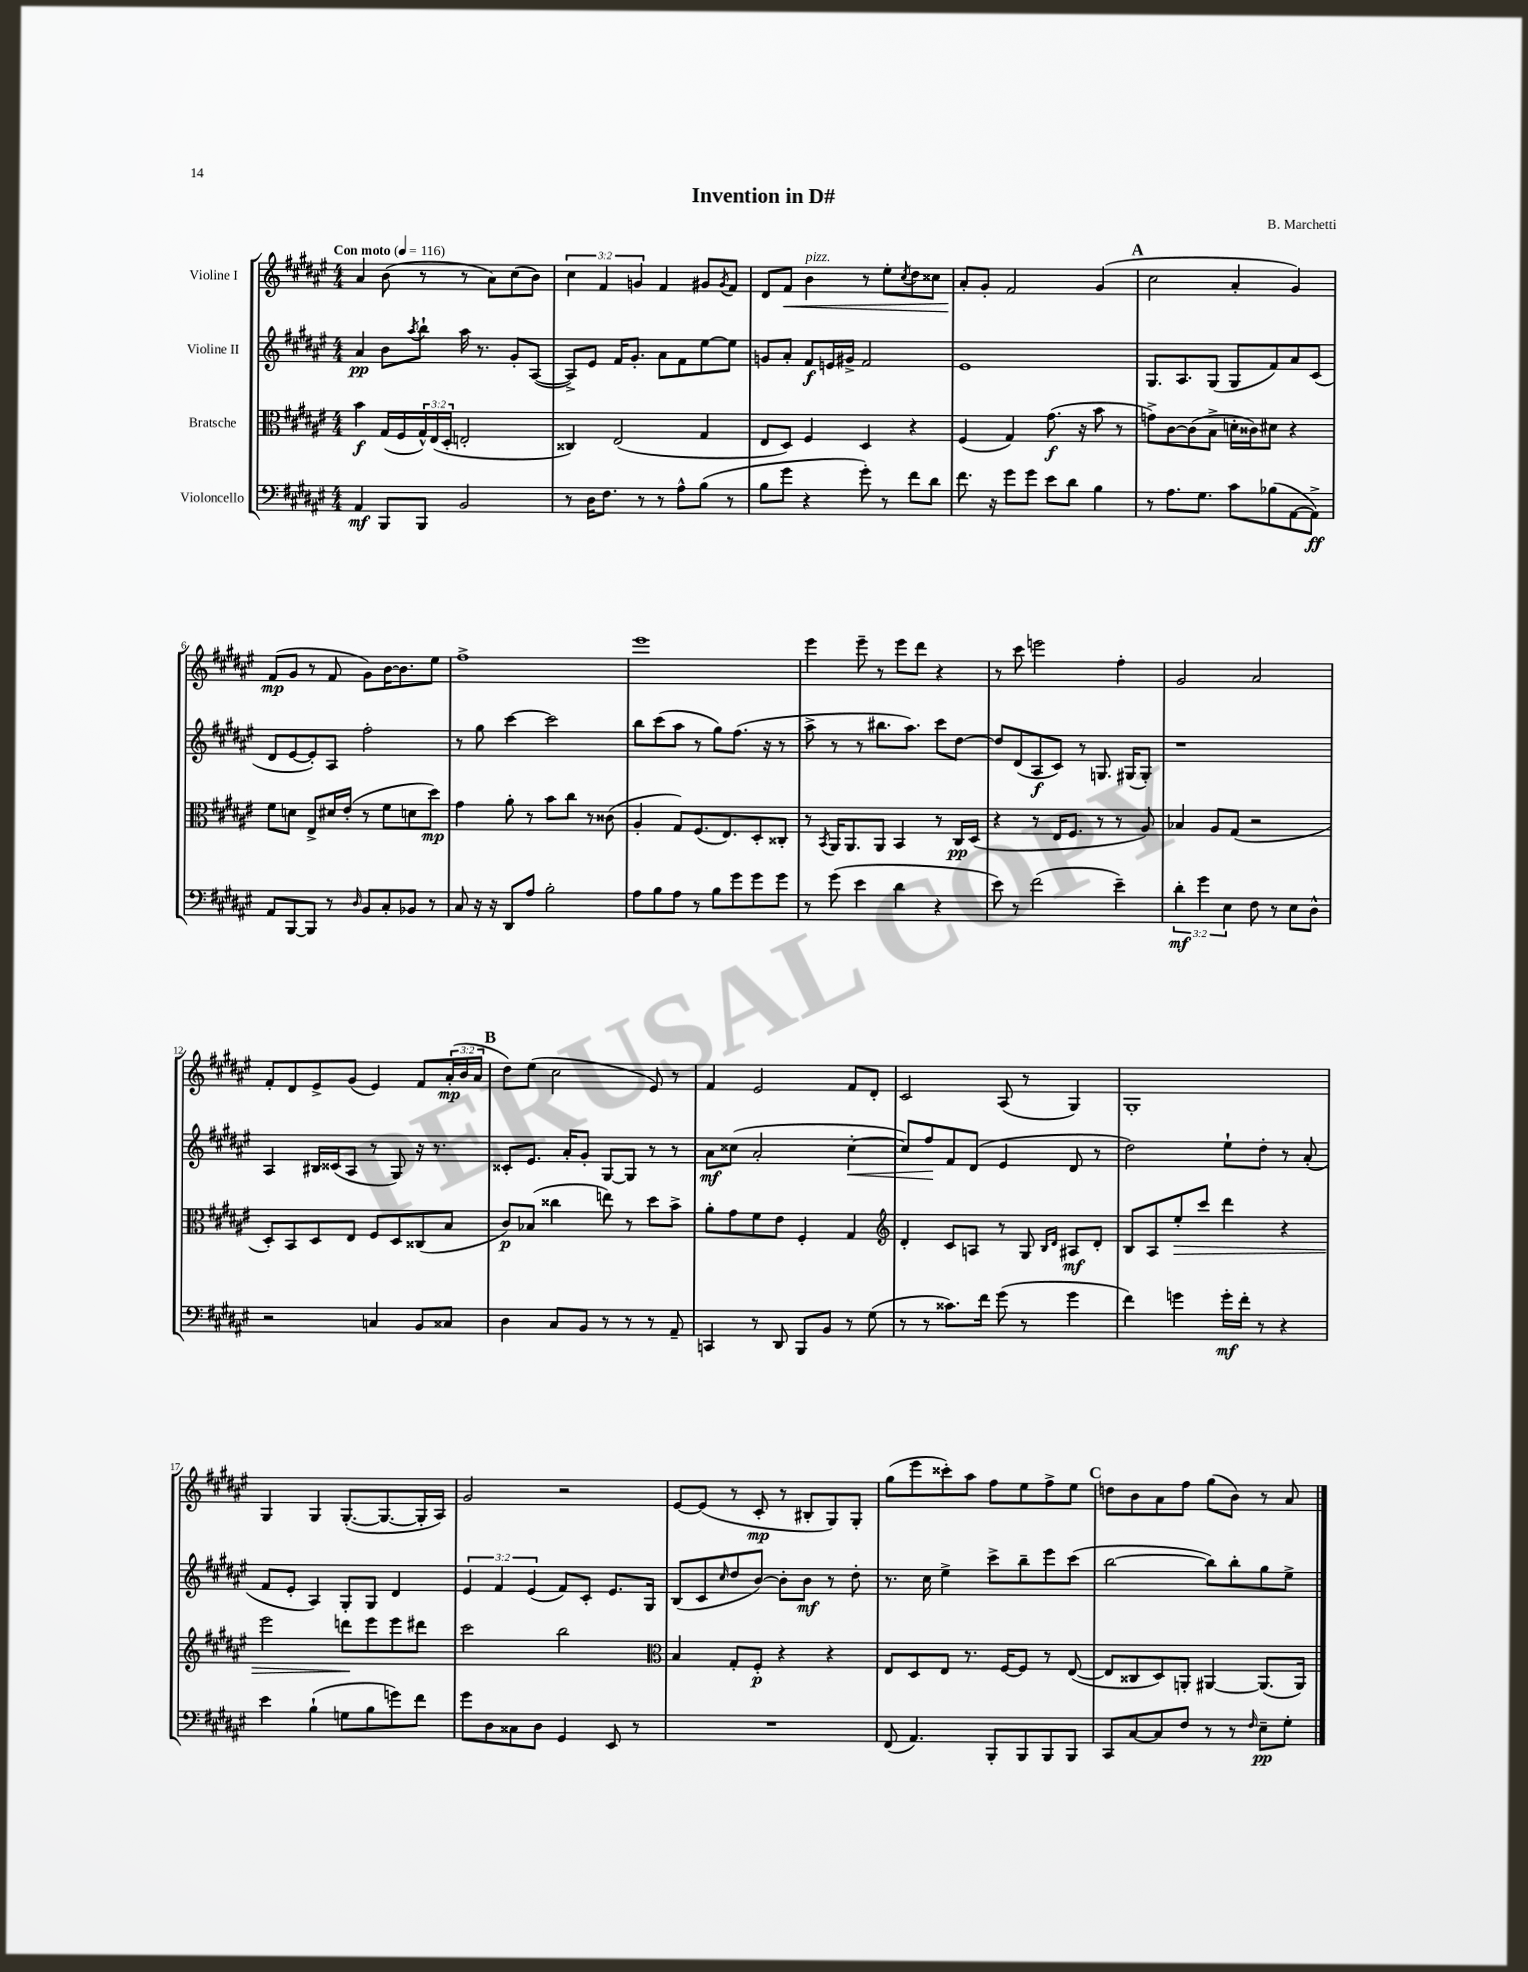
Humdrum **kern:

**kern	**kern	**kern	**kern
*staff4	*staff3	*staff2	*staff1
*clefF4	*clefC3	*clefG2	*clefG2
*k[f#c#g#d#a#e#]	*k[f#c#g#d#a#e#]	*k[f#c#g#d#a#e#]	*k[f#c#g#d#a#e#]
*M4/4	*M4/4	*M4/4	*M4/4
*MM116	*MM116	*MM116	*MM116
4AA#	4b	4a#	4a#
8BBB	(16G#	8b	(8b
.	16F#	.	.
.	.	8qaa#	.
8BBB	24G#^^)	8bb`	8r
.	(24E#	.	.
.	24D#'	.	.
2BB	2E'	16aa#	8r
.	.	8.r	.
.	.	.	8a#)
.	.	8g#'	(8cc#
.	.	([8A#	8b)
=	=	=	=
8r	4C##)	8A#^])	6cc#
16D#	.	8e#	.
.	.	.	6f#
8.F#	.	.	.
.	(2E#	16f#	.
.	.	8.g#'	.
.	.	.	6g
8r	.	.	.
8r	.	8a#	4f#
8A#^^	.	8f#	.
(8B	4G#	[8ee#	8g#
.	.	.	8qg#
8r	.	8ee#]	8f#
=	=	=	=
8B	8E#	8g	8d#
8g#	8D#)	8a#'	8f#
4r	4F#	8f#	4b
.	.	16e	.
.	.	16g#^	.
8g#')	4D#	2f#	8r
8r	.	.	8ee#'
.	.	.	8qcc#
8f#	4r	.	8dd#
8d#	.	.	8cc##
=	=	=	=
8.f#	(4F#	1e#	8a#'
.	.	.	8g#'
16r	.	.	.
8g#	4G#)	.	2f#
8g#	.	.	.
8e#	(8.g#	.	.
8d#	.	.	.
.	16r	.	.
4B	8b	.	(4g#
.	8r	.	.
=	=	=	=
8r	8g^)	8.G#	2cc#
8.A#	[8c#	.	.
.	.	8.A#	.
.	(8c#]	.	.
8.G#	.	.	.
.	8B^	(8G#	.
8c#	16d'	8G#	4a#'
.	16c##)	.	.
(8B-	8d#	8f#)	.
[8AA#	4r	8a#	4g#)
8AA#^])	.	(8c#	.
=	=	=	=
8AA#	8f#	8d#	(8f#
[8BBB	8d	[8e#	8g#
8BBB]	8E#^	8e#'])	8r
8r	16d#	8A#	8f#
.	(16e#'	.	.
16qqD#	.	.	.
8BB	8r	2ff#'	8g#)
8C#'	8f#	.	[16b
.	.	.	8.b]
8BB-	8d	.	.
8r	8dd#)	.	8ee#
=	=	=	=
8C#	4g#	8r	1ff#^
16r	.	8gg#	.
16r	.	.	.
8DD#	8a#'	[4ccc#	.
8A#	8r	.	.
2B'	8b	2ccc#]	.
.	8cc#	.	.
.	8r	.	.
.	(8c##	.	.
=	=	=	=
8A#	4A#'	8bb	1eee#
8B	.	(8ccc#	.
8A#	8G#)	8aa#	.
8r	(8.F#	8r	.
8B	.	8gg#)	.
.	8.E#)	.	.
8g#	.	(8.ff#	.
8g#	8D#'	.	.
.	.	16r	.
8g#	8C##'	8r	.
=	=	=	=
8r	8r	8aa#^	4eee#
.	8qBB	.	.
(8g#	16AA#	8r	.
.	8.AA#	.	.
4e#	.	8r	8eee#~
.	8AA#	8.bb#	8r
4d#	4BB	.	8eee#
.	.	8.aa#)	.
.	.	.	8ddd#
4r	8r	8ccc#	4r
.	16C#	[8dd#	.
.	(16D#	.	.
=	=	=	=
8e#)	4r	8dd#]	8r
8r	.	(8d#	8ccc#
(2f#	8r	8A#	2eee
.	16E#	8c#)	.
.	8.F#	.	.
.	.	8r	.
.	8r	8.G	.
4e#~)	8r	.	4ff#'
.	.	(16G#	.
.	8A#)	8G#')	.
=	=	=	=
6d#'	4B-	1r	2g#
6g#	.	.	.
.	8A#	.	.
6E#	.	.	.
.	(8G#	.	.
8F#	2r	.	2a#
8r	.	.	.
8E#	.	.	.
8D#^^	.	.	.
=	=	=	=
2r	8D#')	4A#	8f#'
.	8BB	.	8d#
.	8D#	16B#	8e#^
.	.	(16c##	.
.	8E#	8A#	(8g#
4C	8F#	8r	4e#)
.	8D#	8G#)	.
8BB	(8C##	16r	8f#
.	.	8.r	.
8C##	8B	.	(24a#'
.	.	.	24b
.	.	.	24a#
=	=	=	=
4D#	8c#)	8c##'	8dd#)
.	(8B-	8.e#	(8ee#
8C#	4cc##	.	2cc#
.	.	16a#'	.
8BB	.	8g#'	.
8r	8ee)	[8G#	.
8r	8r	8G#]	.
8r	8dd#	8r	8e#)
8AA#~	8b^	8r	8r
=	=	=	=
4CC	8a#'	8a#	4f#
.	8g#	(8cc##	.
8r	8f#	2a#'	2e#
8DD#	8e#	.	.
8BBB	4F#'	.	.
8BB	.	.	.
8r	4G#	[4cc##'	8f#
(8G#	.	.	8d#'
=	=	=	=
*	*clefG2	*	*
8r	4d#'	8cc##])	2c#
8r	.	8ff#	.
8.c##)	8c#	8f#	.
.	8A	(8d#	.
16f#	.	.	.
(8g#	8r	4e#	(8A#
8r	8G#	.	8r
.	16qqB	.	.
.	16qqd#	.	.
4g#	8A#	8d#	4G#)
.	8d#'	8r	.
=	=	=	=
4f#)	8B	2dd#)	1G#'
.	8A#	.	.
4g	8ee#'	.	.
.	8ccc#	.	.
16g'	4ddd#	8ee#`	.
16f#'	.	.	.
8r	.	8dd#'	.
4r	4r	8r	.
.	.	(8a#'	.
=	=	=	=
4e#	2eee#	8f#	4G#
.	.	8e#'	.
(4B`	.	4A#)	4G#
8G	8ddd	8G#'	([8.G#'
8B	8eee#	8G#	.
.	.	.	8.G#_
8g)	8eee#	4d#	.
8f#	8ddd#	.	16G#']
.	.	.	16A#)
=	=	=	=
8g#	2ccc#	6e#	2g#
8D#	.	.	.
.	.	6f#	.
8C##	.	.	.
.	.	(6e#	.
8D#	.	.	.
4GG#	2bb	8f#)	2r
.	.	8c#'	.
8EE#	.	8.e#	.
8r	.	.	.
.	.	16G#	.
=	=	=	=
*	*clefC3	*	*
1r	4B	(8B	[8e#
.	.	8c#	(8e#]
.	.	16qqcc#	.
.	8G#'	8dd#	8r
.	8F#'	[8b)	8c#'
.	4r	8b']	8r
.	.	8b	8B#'
.	4r	8r	8G#)
.	.	8dd#'	8G#'
=	=	=	=
(8FF#	8E#	8.r	(8gg#
4.AA#)	8D#	.	8eee#
.	.	16cc#	.
.	8E#	4ee#^	8ccc##')
.	8.r	.	8aa#
8BBB'	.	8ccc#^	8ff#
.	[16F#	.	.
8BBB	8F#]	8bb~	8ee#
8BBB	8r	8eee#	8ff#^
8BBB	([8E#	(8ccc#	8ee#
=	=	=	=
8CC#	8E#]	[2bb	8dd
[8C#	8C##	.	8b
8C#]	8D#)	.	8a#
8F#	8AA'	.	8ff#
8r	[4AA#	8bb])	(8gg#
8r	.	8bb'	8b)
16qqF#	.	.	.
8E#~	(8.AA#]	8gg#	8r
8G#'	.	8ee#^	8a#
.	16AA#)	.	.
==	==	==	==
*-	*-	*-	*-
